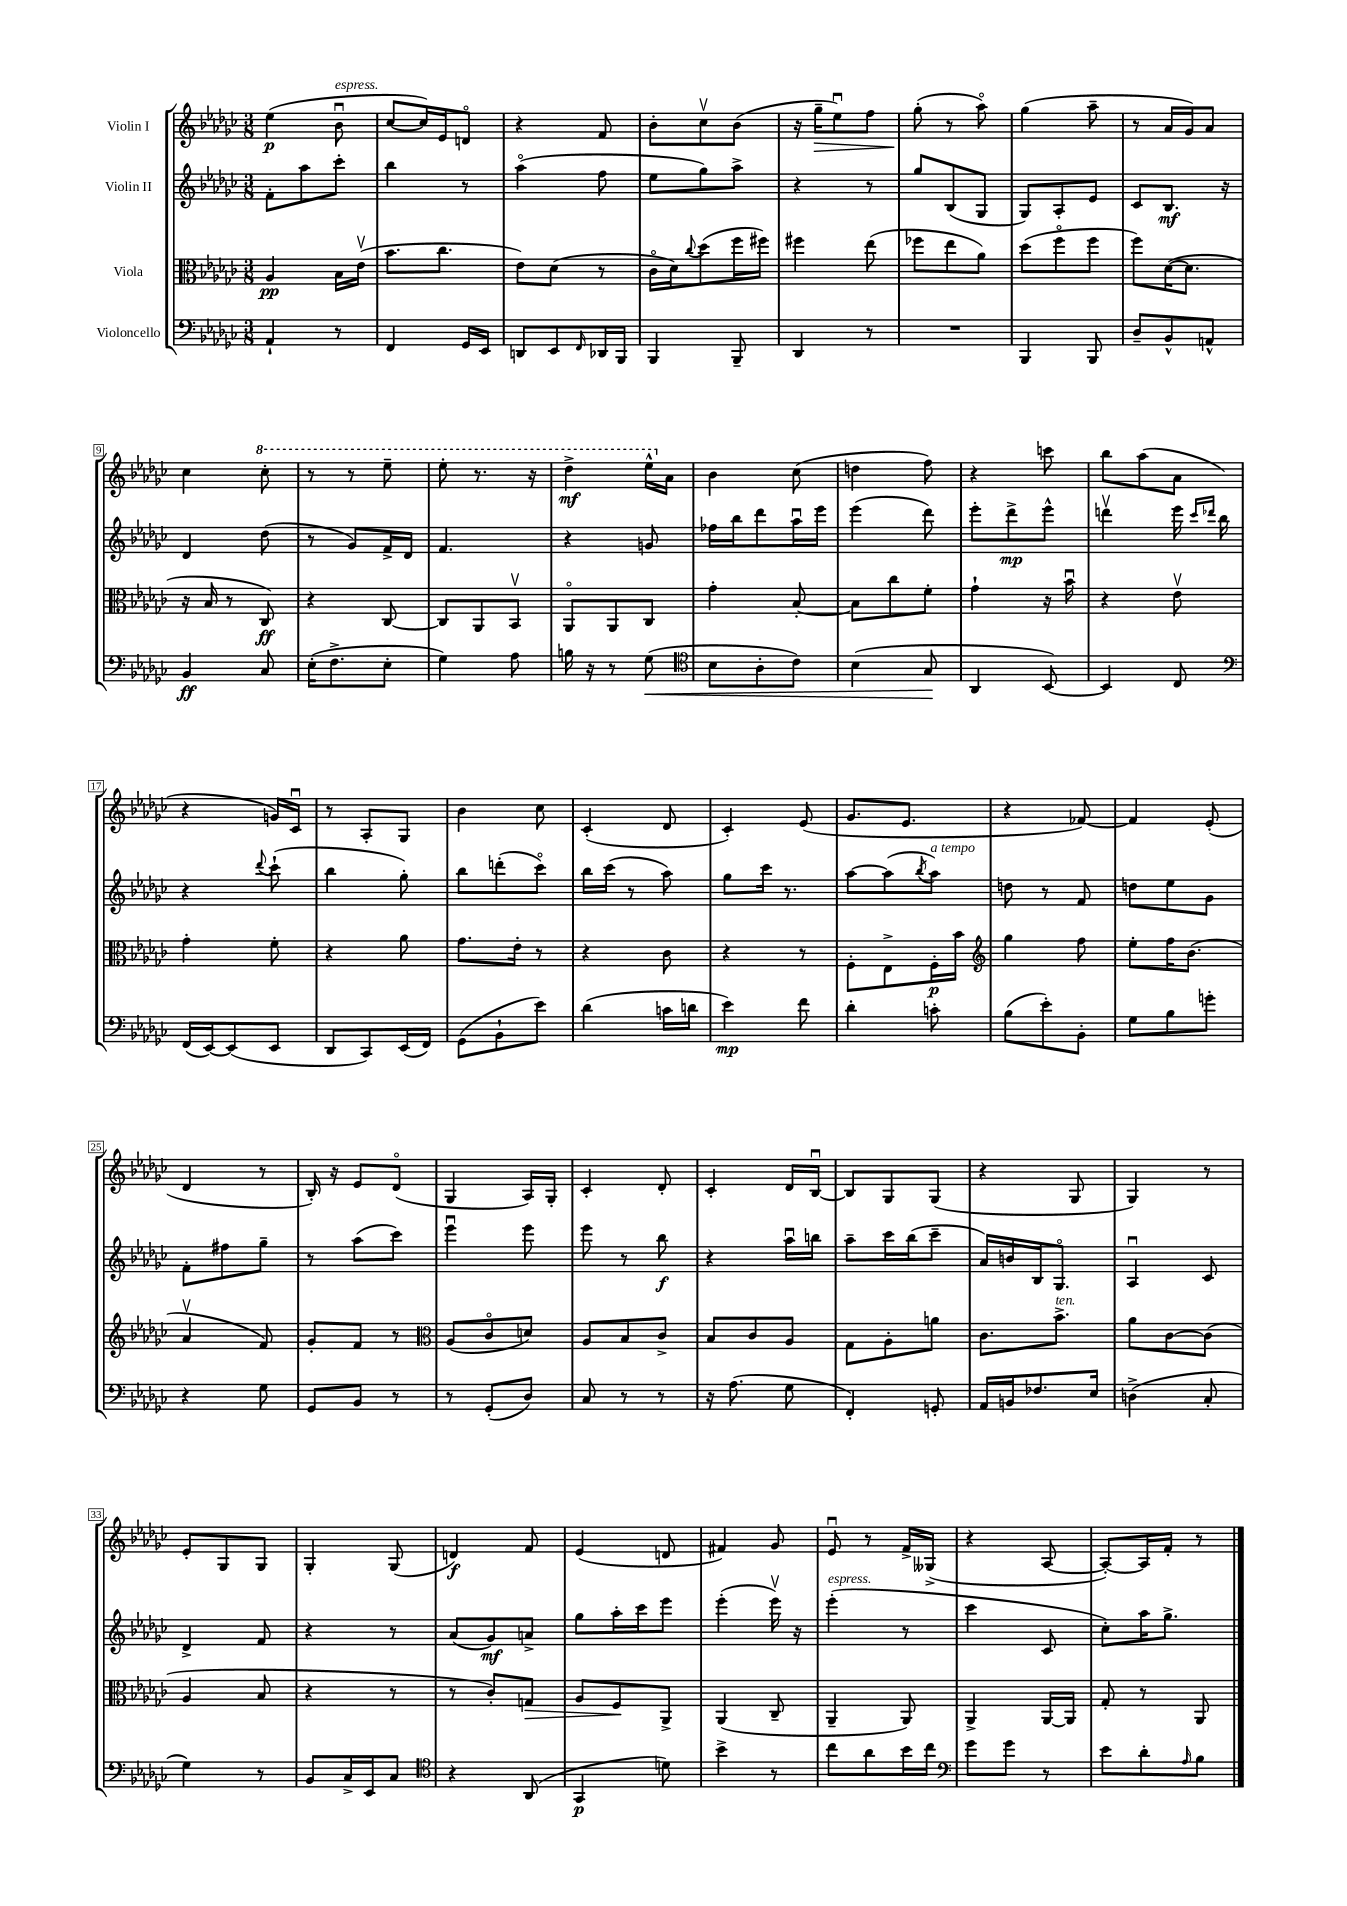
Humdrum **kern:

**kern	**dynam	**kern	**dynam	**kern	**dynam	**kern	**dynam
*part4	*part4	*part3	*part3	*part2	*part2	*part1	*part1
*staff4	*staff4	*staff3	*staff3	*staff2	*staff2	*staff1	*staff1
*I"Violoncello	*	*I"Viola	*	*I"Violin II	*	*I"Violin I	*
*clefF4	*	*clefC3	*	*clefG2	*	*clefG2	*
*k[b-e-a-d-g-c-]	*	*k[b-e-a-d-g-c-]	*	*k[b-e-a-d-g-c-]	*	*k[b-e-a-d-g-c-]	*
*M3/8	*	*M3/8	*	*M3/8	*	*M3/8	*
=1	=1	=1	=1	=1	=1	=1	=1
4AA-`/	.	4A-/	pp	8f'\L	.	(4ee-\	p
.	.	.	.	8aa-\	.	.	.
!	!	!	!	!	!	!LO:TX:a:i:t=espress.	!
8r	.	16B-\LL	.	8ccc-'\J	.	8b-u\	.
.	.	(16e-v\JJ	.	.	.	.	.
=2	=2	=2	=2	=2	=2	=2	=2
4FF/	.	8.b-\L	.	4bb-\	.	[8cc-/L	.
.	.	.	.	.	.	16cc-/L])	.
.	.	8.cc-\J	.	.	.	16e-/J	.
16GG-/LL	.	.	.	8r	.	8dn/J	.
16EE-/JJ	.	.	.	.	.	.	.
=3	=3	=3	=3	=3	=3	=3	=3
8DDn/L	.	8e-\L)	.	(4aa-\	.	4r	.
8EE-/	.	(8d-\J	.	.	.	.	.
16qqFF/	.	.	.	.	.	.	.
16DD-X/L	.	8r	.	8ff\	.	8f/	.
16BBB-/JJ	.	.	.	.	.	.	.
=4	=4	=4	=4	=4	=4	=4	=4
4BBB-/	.	16c-\LL	.	8ee-\L	.	8b-'\L	.
.	.	16d-\J)	.	.	.	.	.
.	.	8qqcc-/	.	.	.	.	.
.	.	(8dd-\	.	8gg-\)	.	8cc-v\	.
8BBB-~/	.	16ff\L	.	8aa-^\J	.	(8b-\J	.
.	.	16ff#X\JJ)	.	.	.	.	.
=5	=5	=5	=5	=5	=5	=5	=5
4DD-/	.	4ff#X\	.	4r	.	16r	.
!	!	!	!	!	!	!	!LO:HP:b
.	.	.	.	.	.	16gg-~\KL	>
.	.	.	.	.	.	8ee-u\)	.
8r	.	(8ee-\	.	8r	.	8ff\J	.
=6	=6	=6	=6	=6	=6	=6	=6
4.r	.	8ff-X\L	.	8gg-/L	.	(8gg-'\	.
.	.	8ee-\	.	(8B-/	.	8r	]
.	.	8a-\J)	.	8G-/J	.	8aa-\)	.
=7	=7	=7	=7	=7	=7	=7	=7
4BBB-/	.	(8dd-\L	.	8G-/L)	.	(4gg-\	.
.	.	8ff\	.	8A-'/	.	.	.
8BBB-/	.	8ff\J	.	8e-/J	.	8aa-~\	.
=8	=8	=8	=8	=8	=8	=8	=8
8D-~/L	.	8ff\L)	.	8c-/L	.	8r	.
8BB-^^/	.	([16d-\K	.	8.B-/J	mf	16a-/LL	.
.	.	8.d-\J]	.	.	.	16g-/J)	.
8AAn^^/J	.	.	.	.	.	8a-/J	.
.	.	.	.	16r	.	.	.
!!LO:LB:g=z
=9	=9	=9	=9	=9	=9	=9	=9
4BB-/	ff	16r	.	4d-/	.	4cc-\	.
.	.	16B-/	.	.	.	.	.
.	.	8r	.	.	.	.	.
*	*	*	*	*	*	*8va	*
8C-/	.	8C-/)	ff	(8dd-\	.	8ccc-'\	.
=10	=10	=10	=10	=10	=10	=10	=10
(16E-'\KL	.	4r	.	8r	.	8r	.
8.F^\	.	.	.	.	.	.	.
.	.	.	.	8g-/L)	.	8r	.
8E-'\J	.	[8C-/	.	16f^/L	.	8eee-~\	.
.	.	.	.	16d-/JJ	.	.	.
=11	=11	=11	=11	=11	=11	=11	=11
4G-\)	.	8C-/L]	.	4.f/	.	8eee-'\	.
.	.	8AA-/	.	.	.	8.r	.
8A-\	.	8BB-v/J	.	.	.	.	.
.	.	.	.	.	.	16r	.
=12	=12	=12	=12	=12	=12	=12	=12
16Bn\	.	8AA-/L	.	4r	.	4ddd-^\	mf
16r	.	.	.	.	.	.	.
8r	.	8AA-/	.	.	.	.	.
!	!LO:HP:b	!	!	!	!	!	!
(8G-\	<	8C-/J	.	8gn/	.	16eee-^^\LL	.
*	*	*	*	*	*	*X8va	*
.	.	.	.	.	.	16a-\JJ	.
=13	=13	=13	=13	=13	=13	=13	=13
*clefC4	*	*	*	*	*	*	*
8B-\L	.	4g-'\	.	16ff-X\LL	.	4b-\	.
.	.	.	.	16bb-\J	.	.	.
8A-'\	.	.	.	8ddd-\	.	.	.
8c-\J)	.	[8B-'/	.	16aa-u\L	.	(8cc-\	.
.	.	.	.	16eee-\JJ	.	.	.
=14	=14	=14	=14	=14	=14	=14	=14
(4B-\	.	8B-\L]	.	(4eee-\	.	4ddn\	.
.	.	8cc-\	.	.	.	.	.
8G-/	.	8f'\J	.	8ddd-\)	.	8ff\)	.
.	[	.	.	.	.	.	.
=15	=15	=15	=15	=15	=15	=15	=15
4AA-/	.	4g-`\	.	8eee-'\L	.	4r	.
.	.	.	.	8ddd-^\	mp	.	.
[8BB-/)	.	16r	.	8eee-^^\J	.	8cccn\	.
.	.	16b-u\	.	.	.	.	.
=16	=16	=16	=16	=16	=16	=16	=16
4BB-/]	.	4r	.	4dddnv\	.	8bb-\L	.
.	.	.	.	.	.	(8aa-\	.
8C-/	.	8e-v\	.	16eee-\	.	8a-\J	.
.	.	.	.	16qqccc-/LL	.	.	.
.	.	.	.	16qqddd-X/JJ	.	.	.
.	.	.	.	16bb-\	.	.	.
!!LO:LB:g=z
=17	=17	=17	=17	=17	=17	=17	=17
*clefF4	*	*	*	*	*	*	*
(16FF/LL	.	4g-'\	.	4r	.	4r	.
[16EE-/J)	.	.	.	.	.	.	.
(8EE-/]	.	.	.	.	.	.	.
.	.	.	.	8qqddd-/	.	.	.
8EE-/J	.	8f'\	.	(8ccc-`\	.	16gn/LL)	.
.	.	.	.	.	.	16c-u/JJ	.
=18	=18	=18	=18	=18	=18	=18	=18
8DD-/L	.	4r	.	4bb-\	.	8r	.
8CC-/)	.	.	.	.	.	8A-'/L	.
(16EE-/L	.	8a-\	.	8gg-'\)	.	8G-/J	.
16FF/JJ)	.	.	.	.	.	.	.
=19	=19	=19	=19	=19	=19	=19	=19
(8GG-\L	.	8.g-\L	.	8bb-\L	.	4b-\	.
8BB-`\	.	.	.	(8dddn'\	.	.	.
.	.	16e-'\Jk	.	.	.	.	.
8e-\J)	.	8r	.	8ccc-\J)	.	8cc-\	.
=20	=20	=20	=20	=20	=20	=20	=20
(4d-\	.	4r	.	16bb-\LL	.	(4c-'/	.
.	.	.	.	(16ccc-\JJ	.	.	.
.	.	.	.	8r	.	.	.
16cn\LL	.	8c-\	.	8aa-\)	.	8d-/	.
16dn\JJ	.	.	.	.	.	.	.
=21	=21	=21	=21	=21	=21	=21	=21
4e-\)	mp	4r	.	8gg-\L	.	4c-'/)	.
.	.	.	.	16ccc-\Jk	.	.	.
.	.	.	.	8.r	.	.	.
8f\	.	8r	.	.	.	(8e-/	.
=22	=22	=22	=22	=22	=22	=22	=22
4d-'\	.	8F'\L	.	[8aa-\L	.	8.g-/L	.
.	.	8E-^\	.	(8aa-\]	.	.	.
.	.	.	.	.	.	8.e-/J	.
.	.	.	.	8qbb-/	.	.	.
!	!	!	!	!LO:TX:a:i:t=a tempo	!	!	!
8cn'\	.	16F'\L	p	8aa-\J)	.	.	.
.	.	16b-\JJ	.	.	.	.	.
=23	=23	=23	=23	=23	=23	=23	=23
*	*	*clefG2	*	*	*	*	*
(8B-\L	.	4gg-\	.	8ddn\	.	4r	.
8e-'\)	.	.	.	8r	.	.	.
8BB-'\J	.	8ff\	.	8f/	.	[8f-X/)	.
=24	=24	=24	=24	=24	=24	=24	=24
8G-\L	.	8ee-'\L	.	8ddn\L	.	4f-/]	.
8B-\	.	16ff\K	.	8ee-\	.	.	.
.	.	(8.b-\J	.	.	.	.	.
8gn'\J	.	.	.	8g-\J	.	(8e-'/	.
!!LO:LB:g=z
=25	=25	=25	=25	=25	=25	=25	=25
4r	.	4a-v/	.	8f'\L	.	4d-/	.
.	.	.	.	8ff#X\	.	.	.
8G-\	.	8f/)	.	8gg-~\J	.	8r	.
=26	=26	=26	=26	=26	=26	=26	=26
8GG-/L	.	8g-'/L	.	8r	.	16B-'/)	.
.	.	.	.	.	.	16r	.
8BB-/J	.	8f/J	.	(8aa-\L	.	8e-/L	.
8r	.	8r	.	8ccc-\J)	.	(8d-/J	.
=27	=27	=27	=27	=27	=27	=27	=27
*	*	*clefC3	*	*	*	*	*
8r	.	(8A-/L	.	4eee-u\	.	4G-/	.
(8GG-'/L	.	8c-/	.	.	.	.	.
8D-/J)	.	8dn/J)	.	8eee-\	.	16A-/LL)	.
.	.	.	.	.	.	16G-'/JJ	.
=28	=28	=28	=28	=28	=28	=28	=28
8C-/	.	8A-/L	.	8eee-\	.	4c-'/	.
8r	.	8B-/	.	8r	.	.	.
8r	.	8c-^/J	.	8bb-\	f	8d-'/	.
=29	=29	=29	=29	=29	=29	=29	=29
16r	.	8B-/L	.	4r	.	4c-'/	.
(8.A-\	.	.	.	.	.	.	.
.	.	8c-/	.	.	.	.	.
8G-\	.	8A-/J	.	16aa-u\LL	.	16d-/LL	.
.	.	.	.	16bbn\JJ	.	[16B-u/JJ	.
=30	=30	=30	=30	=30	=30	=30	=30
4FF'/)	.	8G-\L	.	8aa-~\L	.	8B-/L]	.
.	.	8A-'\	.	16ccc-\L	.	8G-/	.
.	.	.	.	(16bb-\J	.	.	.
8GGn'/	.	8an\J	.	8ccc-~\J	.	(8G-/J	.
=31	=31	=31	=31	=31	=31	=31	=31
16AA-/LL	.	8.c-\L	.	16a-/LL)	.	4r	.
16BBn/J	.	.	.	16bn/	.	.	.
8.F-X/	.	.	.	16B-/J	.	.	.
!	!	!LO:TX:a:i:t=ten.	!	!	!	!	!
.	.	8.b-^\J	.	8.G-/J	.	.	.
.	.	.	.	.	.	8G-/	.
16E-/Jk	.	.	.	.	.	.	.
=32	=32	=32	=32	=32	=32	=32	=32
(4Dn^\	.	8a-\L	.	4A-u/	.	4G-/)	.
.	.	[8c-\	.	.	.	.	.
8C-'/	.	(8c-\J]	.	8c-/	.	8r	.
!!LO:LB:g=z
=33	=33	=33	=33	=33	=33	=33	=33
4G-\)	.	4A-/	.	4d-^/	.	8e-'/L	.
.	.	.	.	.	.	8G-/	.
8r	.	8B-/	.	8f/	.	8G-/J	.
=34	=34	=34	=34	=34	=34	=34	=34
8BB-/L	.	4r	.	4r	.	4G-'/	.
16C-^/L	.	.	.	.	.	.	.
16EE-/J	.	.	.	.	.	.	.
8C-/J	.	8r	.	8r	.	(8G-/	.
=35	=35	=35	=35	=35	=35	=35	=35
*clefC4	*	*	*	*	*	*	*
4r	.	8r	.	(8a-/L	.	4dn/)	f
.	.	8c-'/L)	.	8g-/)	mf	.	.
!	!	!	!LO:HP:b	!	!	!	!
(8AA-/	.	8Gn/J	>	8an^/J	.	8f/	.
=36	=36	=36	=36	=36	=36	=36	=36
4GG-/	p	8A-/L	.	8gg-\L	.	(4e-/	.
.	.	8F/	.	16aa-'\L	.	.	.
.	.	.	.	16ccc-\J	.	.	.
8dn\)	.	8AA-^/J	]	8eee-\J	.	8dn/	.
=37	=37	=37	=37	=37	=37	=37	=37
4b-^\	.	(4AA-/	.	(4eee-'\	.	4f#X/)	.
8r	.	8C-~/	.	16eee-v\)	.	8g-/	.
.	.	.	.	16r	.	.	.
=38	=38	=38	=38	=38	=38	=38	=38
!	!	!	!	!LO:TX:a:i:t=espress.	!	!	!
8cc-\L	.	4AA-~/	.	(4eee-'\	.	8e-u/	.
8a-\	.	.	.	.	.	8r	.
16b-\L	.	8AA-/)	.	8r	.	16f^/LL	.
16cc-\JJ	.	.	.	.	.	(16G--X^/JJ	.
=39	=39	=39	=39	=39	=39	=39	=39
*clefF4	*	*	*	*	*	*	*
8g-\L	.	4AA-^/	.	4ccc-\	.	4r	.
8g-\J	.	.	.	.	.	.	.
8r	.	[16AA-/LL	.	8c-/	.	[8A-/	.
.	.	16AA-/JJ]	.	.	.	.	.
=40	=40	=40	=40	=40	=40	=40	=40
8e-\L	.	8G-'/	.	8cc-'\L)	.	8A-'/L_)	.
8d-'\	.	8r	.	16aa-\K	.	16A-/L]	.
.	.	.	.	8.gg-^\J	.	16f'/JJ	.
16qqA-/	.	.	.	.	.	.	.
8B-\J	.	8AA-/	.	.	.	8r	.
==	==	==	==	==	==	==	==
*-	*-	*-	*-	*-	*-	*-	*-
